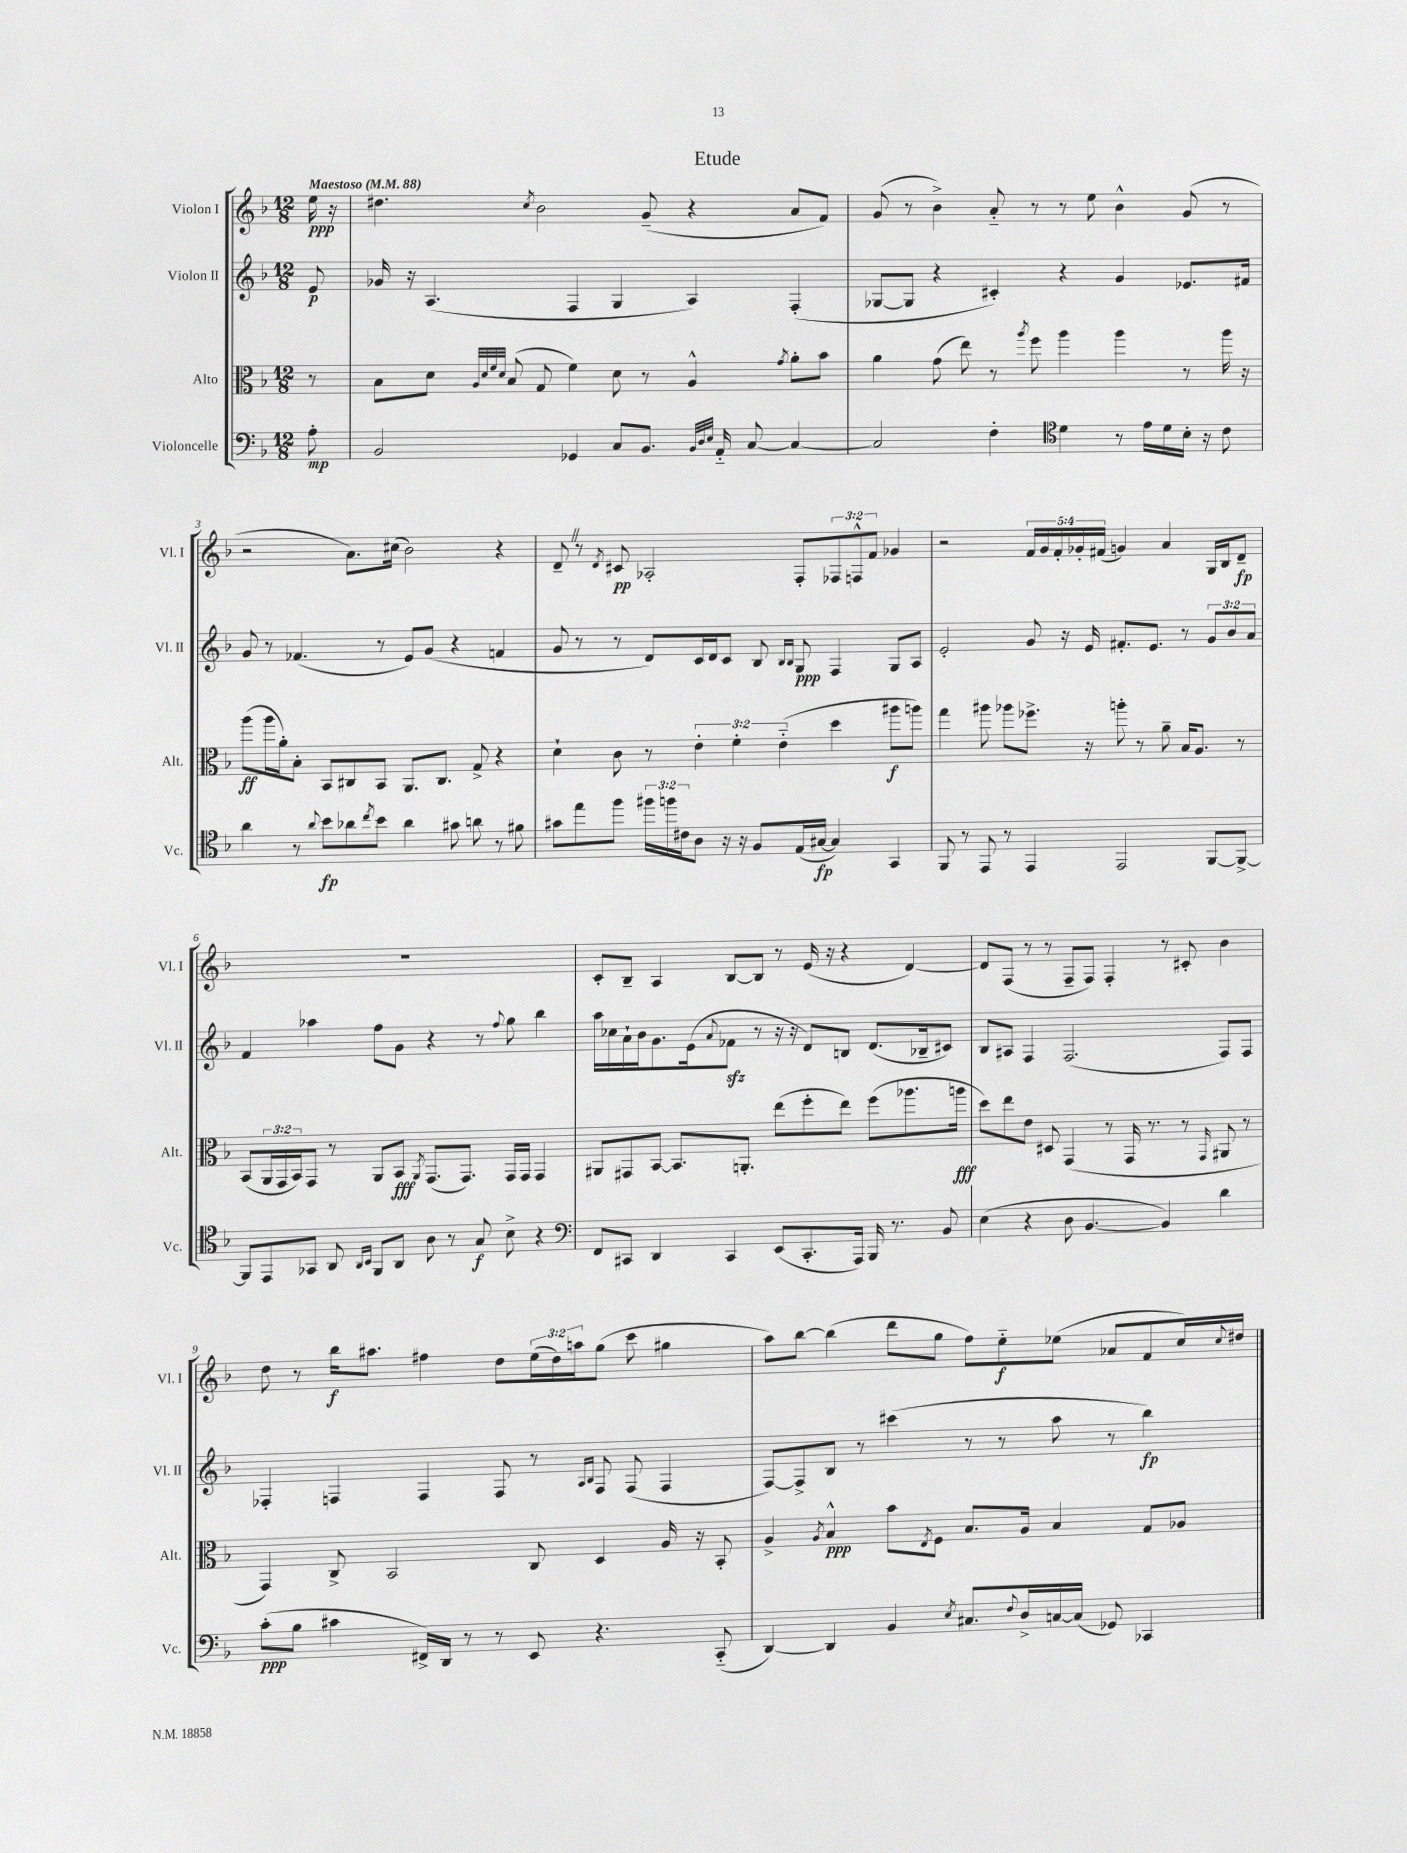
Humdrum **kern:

**kern	**kern	**kern	**kern
*staff4	*staff3	*staff2	*staff1
*clefF4	*clefC3	*clefG2	*clefG2
*k[b-]	*k[b-]	*k[b-]	*k[b-]
*M12/8	*M12/8	*M12/8	*M12/8
*MM88	*MM88	*MM88	*MM88
8A'\	8r	8e/	16ee\
.	.	.	16r
=	=	=	=
2BB-/	8B-\L	16g-/	4.dd#\
.	.	16r	.
.	8d\J	(4.A/	.
.	32qqA/LLL	.	.
.	32qqd/	.	.
.	32qqf/	.	.
.	32qqd/JJJ	.	.
.	(8B-/	.	.
.	.	.	8qcc/
.	8G/	.	2b-\
4GG-/	4f\)	4F/	.
8C/L	8d\	4G/	.
8.BB-/J	8r	.	(8g~/
.	4A^^/	4A/)	4r
32qqBB-/LLL	.	.	.
32qqD/	.	.	.
32qqE/JJJ	.	.	.
16AA'~/	.	.	.
[8C/	.	.	.
.	8qg/	.	.
4C/_	8a'\L	(4F'/	8a/L
.	8b-\J	.	8f/J)
=	=	=	=
2C/]	4a\	[8G-/L	(8g/
.	.	8G-/]J	8r
.	(8g\	4r	4b-^\)
.	8ee\)	.	.
4F'\	8r	4c#'/)	8a'~/
.	8qaa/	.	.
.	8ff\	.	8r
*clefC4	*	*	*
4d\	4aa\	4r	8r
.	.	.	8ee\
8r	4aa\	4g/	4b-^^\
16e\LL	.	.	.
16d\	.	.	.
16B-'\JJ	8r	8.e-/L	(8g/
16r	.	.	.
8c\	16aa\	.	8r
.	16r	16f#/Jk	.
=	=	=	=
4a\	(8aa\L	8g/	2r
.	16aa\L	8r	.
.	16a'\J)	.	.
8r	8B-'\J	(4.f-/	.
8qqa/	.	.	.
8b-\L	8BB-/L	.	.
8a-\	8C#/	.	8.a\L)
8qcc/	.	.	.
8b-\J	8BB-/J	8r	.
.	.	.	(16cc#\Jk
4a-\	8.AA/L	8e/L)	2b-\)
.	.	(8g/J	.
.	8.C#/J	.	.
8g#\	.	4r	.
8a\	8G^/	.	.
8r	4r	4f/	4r
8f#\	.	.	.
=	=	=	=
8g#\L	4d`\	8g/	8d~/
8ee\	.	8r	8r
.	.	.	8qd/
8ff\J	8c\	8r	8c#/
24ff#\LL	8r	8d/L)	2A-'/
24ff\	.	.	.
24c#\J	.	.	.
8A\J	6e'\	16c/L	.
.	.	16d/J	.
16r	.	8c/J	.
.	6f'\	.	.
16r	.	.	.
8F/L	.	8B-/	.
.	(6e'~\	.	.
.	.	16qqB-/LL	.
.	.	16qqB-/JJ	.
(16E/L	.	8G/	8F'/L
[16G#/JJ	.	.	.
4G#/])	4dd\	4F/	12F-/
.	.	.	12F^^/
.	.	.	12f/J
4GG/	8aa#\L	8G/L	4g-/
.	8aa\J)	8A/J	.
=	=	=	=
8FF/	4gg\	2e'/	2r
8r	.	.	.
8EE/	8aa#\	.	.
8r	8aa-\L	.	.
4EE/	8.ff-^\J	8g/	20f/LL
.	.	.	20g/
.	.	.	20f'/
.	.	16r	.
.	.	.	20g-'/
.	16r	16e/	.
.	.	.	(20f#/JJ
2EE/	8aa'\	8.f#'/L	4g/)
.	8r	.	.
.	.	8.e/J	.
.	8a~\	.	4a/
.	16B-/LK	8r	.
.	8.A/J	.	.
[8FF/L	.	12g/L	16G/LL
.	.	.	16B-/J
.	.	12b-/	.
8FF^/_J	8r	.	8d~/J
.	.	12a/J	.
=	=	=	=
8FF/]L	(8BB-/L	4f/	1.r
8EE/	24AA/L	.	.
.	24GG/	.	.
.	24BB-/J)	.	.
8GG-/J	8GG/J	4aa-\	.
8AA/	8r	.	.
16qqAA/LL	.	.	.
16qqBB-/JJ	.	.	.
8FF/L	8AA/L	8ff\L	.
8AA/J	8BB-/J	8g\J	.
.	8qAA/	.	.
8A\	(8.GG/L	4r	.
8r	.	.	.
.	8.GG/J)	.	.
8G/	.	8r	.
.	.	8qqff/	.
8B-^\	16GG/LL	8gg\	.
.	16GG/JJ	.	.
4r	4GG/	4bb-\	.
=	=	=	=
*clefF4	*	*	*
8FF/L	8AA#/L	16aa\LL	8c'/L
.	.	16cc-\	.
8CC#/J	8GG#/	16a`\	8B-~/J
.	.	16b-\J	.
4DD/	[8BB-/J	8.g\	4A/
.	8.BB-/]L	.	.
.	.	(16e\k	.
.	.	8qqa/	.
4CC#/	.	8f-\J	[8B-/L
.	8.AA'/J	.	.
.	.	8r	8B-/]J
(8EE/L	(8ee\L	16r	8r
.	.	16r	.
8.CC#'/	8ff'\	8d/L)	(16e/
.	.	.	16r
.	8ee\J)	8B/J	4r
16AAA/Jk)	.	.	.
16BBB-/	(8ff\L	(8.d/L	.
8.r	.	.	.
.	8.aa-\	.	[4d/)
.	.	16B-~/k	.
8BB-/	.	8c#/J)	.
.	16aa\Jk	.	.
=	=	=	=
(4E\	8dd\L)	8B-/L	8d/]L
.	8ee\	8A#/J	(8F/J
4r	8e\J	4F/	8r
.	8D#/	.	8r
8D\	(4GG/	(2.F/	8F~/L
[4.BB-/	.	.	8F/J)
.	8r	.	4F'/
.	16GG/	.	.
.	8.r	.	.
4BB-/])	.	.	8r
.	8r	.	8c#'/
.	16qqGG/	.	.
4d\	8AA#/	8F/L)	4b-\
.	8r	8F/J	.
=	=	=	=
(8c'\L	4GG/)	4F-'/	8dd\
8B-\J	.	.	8r
4c#\	8C^/	4F/	16bb-\LK
.	.	.	8.aa#\J
.	2BB-/	.	.
16FF#^/LL)	.	4F/	4ff#\
16DD/JJ	.	.	.
8r	.	.	.
8r	.	8F/	8dd\L
8EE/	8C/	8r	(24ee\L
.	.	.	24dd\)
.	.	.	24aa\J
.	.	16qqA/LL	.
.	.	16qqB-/JJ	.
4.r	4D/	8F/	(8gg\J
.	.	(8F/	8ccc\
.	16A/	4F/	4gg#\
.	16r	.	.
(8CC'~/	8BB-'/	.	.
=	=	=	=
[4DD/)	4A^/	[8F/L)	8aa\L)
.	.	8F^/]	[8bb-\J
.	8qA/	.	.
4DD/]	4B-^^/	8B-/J	(4bb-\]
.	.	8r	.
4BB-/	8b-\L	(4ccc#\	8ddd\L
.	8qE/	.	.
.	8F\J	.	8gg\J
8qE/	.	.	.
8.C#/L	8.B-/L	8r	8ff\L)
.	.	8r	8ee'~\
8qqF/	.	.	.
16D^/L	16A/Jk	.	.
[16C/	4B-/	8aa\	(8ee-\J
(16C/]JJ	.	.	.
8GG-/)	.	8r	8a-/L
4CC-/	8G/L	4bb-\)	8f/
.	8A-/J	.	16cc/L)
.	.	.	8qqcc/
.	.	.	16dd#/JJ
==	==	==	==
*-	*-	*-	*-
